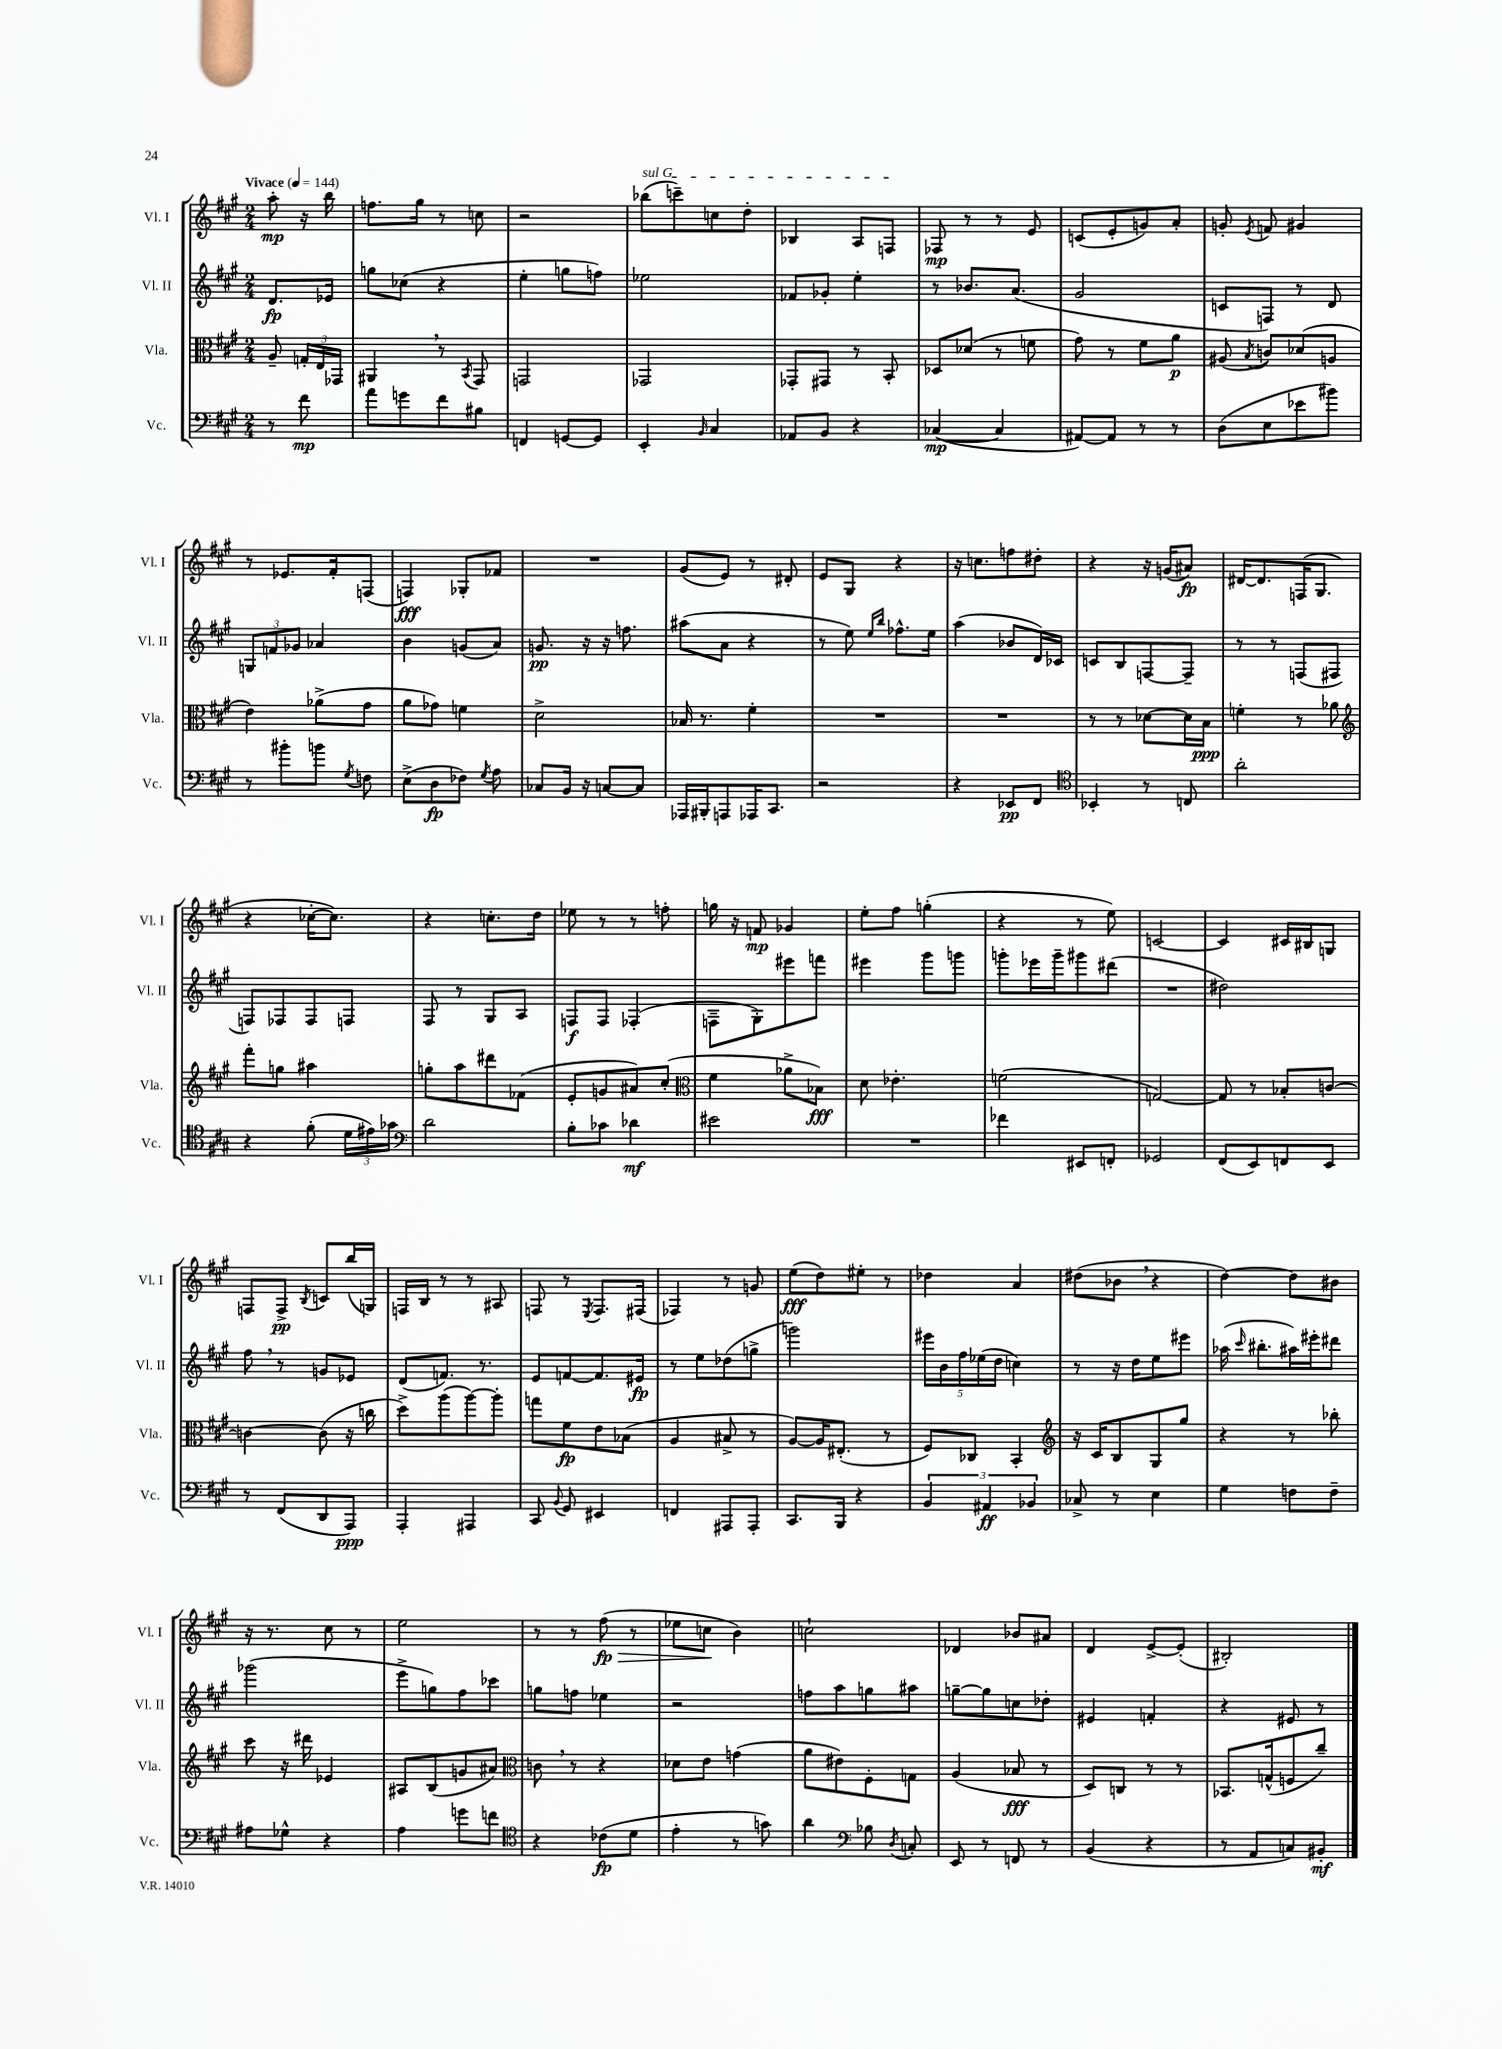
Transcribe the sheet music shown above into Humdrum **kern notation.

**kern	**kern	**kern	**kern
*staff4	*staff3	*staff2	*staff1
*clefF4	*clefC3	*clefG2	*clefG2
*k[f#c#g#]	*k[f#c#g#]	*k[f#c#g#]	*k[f#c#g#]
*M2/4	*M2/4	*M2/4	*M2/4
*MM144	*MM144	*MM144	*MM144
8r	8A~/	8.d/L	8aa'\
8f#\	24G'/LL	.	16r
.	24E/	.	.
.	.	16e-/Jk	16bb\
.	24GG-/JJ	.	.
=	=	=	=
8a\L	4AA#/	8gg\L	8.ff\L
8g\	.	(8cc-\J	.
.	.	.	16gg#\Jk
8f#\	8r	4r	8r
.	8qBB/	.	.
8B#\J	8GG#/	.	8cc\
=	=	=	=
4FF/	2GG/	4ee'\	2r
[8GG/L	.	8gg\L	.
8GG/]J	.	8ff\J)	.
=	=	=	=
4EE'/	2GG-/	2ee-\	(8bb-\L
.	.	.	8ccc~\)
16qqBB/	.	.	.
4C#/	.	.	8cc\
.	.	.	8dd'\J
=	=	=	=
8AA-/L	8GG-'/L	8f-/L	4B-/
8BB/J	8GG#/J	8g-'/J	.
4r	8r	4ee'\	8A/L
.	8BB'/	.	8F/J
=	=	=	=
([4C-/	8D-/L	8r	8F-/
.	(8d-/J	8.b-/L	8r
4C-/]	8r	.	8r
.	.	(8.a/J	.
.	8f\	.	8e/
=	=	=	=
[8AA#/L)	8g#\)	2g#/	(8c/L
8AA#/]J	8r	.	8e'/
8r	8f#\L	.	8g/)
8r	8a\J	.	8a'/J
=	=	=	=
(8D\L	(8A#/	8c/L	8g'/
.	8qB/	.	8qe/
8E\	8c/L)	8F/J)	8f/
8e-\	(8d-/	8r	4g#/
8b#\J)	8A/J	8d/	.
=	=	=	=
8r	4e\)	12G/L	8r
.	.	12f/	.
8b#'\L	.	.	8.e-/L
.	.	12g-/J	.
8b\J	(8a-^\L	4a-/	.
.	.	.	16f#'/k
8qG#/	.	.	.
8F\	8g#\J	.	(8F/J
=	=	=	=
(8E^\L	8a\L	4b\	4F/)
8D\	8g-\J)	.	.
8F-\J)	4f\	(8g/L	8G-'/L
8qG#/	.	.	.
8A\	.	8a/J)	8f-/J
=	=	=	=
8C-/L	2d^\	8.g/	2r
16BB/Jk	.	.	.
16r	.	16r	.
[8C/L	.	16r	.
.	.	8.ff\	.
8C/]J	.	.	.
=	=	=	=
16AAA-/LL	16B-/	(8aa#\L	(8g#/L
16BBB#'/J	8.r	.	.
8AAA/	.	8a\J	8e/J)
16AAA-/K	4f#'\	4r	8r
8.CC#/J	.	.	.
.	.	.	8d#'/
=	=	=	=
2r	2r	8r	8e/L
.	.	8ee\)	8G#/J
.	.	16qqee/LL	.
.	.	16qqbb/JJ	.
.	.	8.ff-^^\L	4r
.	.	16ee\Jk	.
=	=	=	=
4r	2r	(4aa\	16r
.	.	.	8.cc\L
8EE-/L	.	8b-/L	8ff\
8FF#/J	.	16d/L)	8dd#'\J
.	.	16c-/JJ	.
=	=	=	=
*clefC4	*	*	*
4BB-'/	8r	8c/L	4r
.	8r	8B/	.
8r	[8d-\L	[8F/	16r
.	.	.	(16g/LK
8C/	16d-\]L	8F~/]J	8a#/J)
.	16B\JJ	.	.
=	=	=	=
2a'\	4f'\	8r	[16d#/LK
.	.	.	8.d#/]
.	.	8r	.
.	8r	(8F/L	(16F/K
.	.	.	8.G#/J
.	8a-\	8F#/J	.
=	=	=	=
*	*clefG2	*	*
4r	8fff#'\L	8F/L)	4r
.	8gg\J	8F-/	.
(8f#'\	4aa#\	8F-/	[16cc-'\LK
.	.	.	8.cc-\]J)
24d\LL	.	8F/J	.
24e#\)	.	.	.
24g-\JJ	.	.	.
=	=	=	=
*clefF4	*	*	*
2d\	8gg'\L	8F#/	4r
.	8aa\	8r	.
.	8ddd#\	8G#/L	8.cc'\L
.	(8f-\J	8A/J	.
.	.	.	16dd\Jk
=	=	=	=
8B'\L	8e'/L	8F/L	8ee-\
8c-\J	8g/	8F/J	8r
4d-\	8a#/)	(4F-'/	8r
.	(8cc#'/J	.	8ff'\
=	=	=	=
*	*clefC3	*	*
2e#\	4f#\	8F~\L	16gg\
.	.	.	16r
.	.	8G#'\)	8f/
.	8a-^\L	8eee#\	4g-/
.	8B-\J)	8fff\J	.
=	=	=	=
2r	8d\	4eee#\	8ee'\L
.	4.e-'\	.	8ff#\J
.	.	8ggg#\L	(4gg'\
.	.	8ggg\J	.
=	=	=	=
4f-\	(2f\	8ggg'\L	4r
.	.	16eee-\L	.
.	.	16ggg~\J	.
8EE#/L	.	8ggg#\	8r
8FF'/J	.	(8ddd#\J	8ee\)
=	=	=	=
2GG-/	[2G/)	2r	[2c/
=	=	=	=
(8FF#/L	8G/]	2dd#\)	4c/]
8EE/)	8r	.	.
8FF/	8B-'/L	.	16c#/LL
.	.	.	16B#/J
8EE/J	[8c/J	.	8G/J
=	=	=	=
8r	4c\_	8ff#\	8F/L
(8FF#/L	.	8r	8F^/J
.	.	.	8qB/
8DD/	(8c\]	8g/L	8c/L
8AAA/J)	16r	8e-/J	(16bb/L
.	16cc\	.	16G/JJ)
=	=	=	=
4AAA'/	8dd^\L)	(8d/L	16F/LL
.	.	.	16B/JJ
.	(8aa\	8.f/J)	8r
4AAA#/	[8aa\)	.	8r
.	.	8.r	.
.	8aa'\]J	.	8A#/
=	=	=	=
8CC#/	8gg\L	8e/L	8F/
8qqBB/	.	.	.
8GG#/	8f#\	[8f/	8r
.	.	.	8qE/
4EE#/	8e\	8.f/]	8.F/L
.	(8B-\J	.	.
.	.	16e#/Jk	(16F#/Jk
=	=	=	=
4FF/	4A/	8r	4F-/)
.	.	8ee\L	.
8AAA#/L	8B#^/	(8dd-\	8r
8AAA#'/J	8r	8gg^\J	8g/
=	=	=	=
8.CC#/L	[8A/L)	2ggg\)	(8ee\L
.	16A/]K	.	8dd\)
16BBB/Jk	(8.E#'/J	.	.
4r	.	.	8ee#'\J
.	8r	.	8r
=	=	=	=
6BB/	8F#/L)	20eee#\LL	4dd-\
.	.	20b\	.
.	.	20ff#\	.
.	8C-/J	.	.
.	.	(20ee-\	.
6AA#/	.	.	.
.	.	20dd\JJ	.
.	4BB'/	4cc\)	4a/
6BB-/	.	.	.
=	=	=	=
*	*clefG2	*	*
8C-^/	16r	8r	(8dd#\L
.	16c#/LK	.	.
8r	8B/	16r	8b-\J
.	.	16dd\LK	.
4E\	8G#/	8ee\	4r
.	8gg#/J	8eee#\J	.
=	=	=	=
4G#\	4r	(16aa-\	[4dd\)
.	.	16qqccc#/	.
.	.	8.bb#'\L	.
8F\L	8r	16aa#\L)	8dd\]L
.	.	16eee#'\J	.
8F~\J	8bb-'\	8ddd#\J	8b#\J
=	=	=	=
8A#\L	8ccc#\	(2ggg-\	16r
.	.	.	8.r
8G-^^\J	16r	.	.
.	16ddd#\	.	.
4r	4e-/	.	8cc#\
.	.	.	8r
=	=	=	=
4A\	8A#/L	8eee^\L	2ee\
.	(8B/	8gg\)	.
8g\L	8g/	8ff#\	.
8f\J	8a#/J)	8ccc-\J	.
=	=	=	=
*clefC4	*clefC3	*	*
4r	8c\	8gg\L	8r
.	8r	8ff\J	8r
(8c-\L	4r	4ee-\	(8ff#\
8d\J	.	.	8r
=	=	=	=
4e'\	8d-\L	2r	8ee-\L
.	8e\J	.	8cc\J
8r	(4g\	.	4b\)
8g\)	.	.	.
=	=	=	=
4a\	8a\L	8ff\L	2cc`\
.	8e#\)	8aa\	.
*clefF4	*	*	*
8B-\	8F#'\	8gg\	.
8qD/	.	.	.
8C'/	8G\J	8aa#\J	.
=	=	=	=
8EE/	(4A/	[8gg~\L	4d-/
8r	.	8gg\]	.
8FF/	8B-/	8cc\	8b-/L
8r	8r	8dd-'\J	8a#/J
=	=	=	=
(4BB/	8D/L)	4e#/	4d/
.	8C/J	.	.
4r	8r	4f'/	[8e^/L
.	8r	.	(8e'/]J
=	=	=	=
8r	8.BB-/L	4r	2B#'/)
8AA/L	.	.	.
.	(16G^^/k	.	.
8C/)	8F/	8e#/	.
8BB#'/J	8cc#~/J)	8r	.
==	==	==	==
*-	*-	*-	*-
